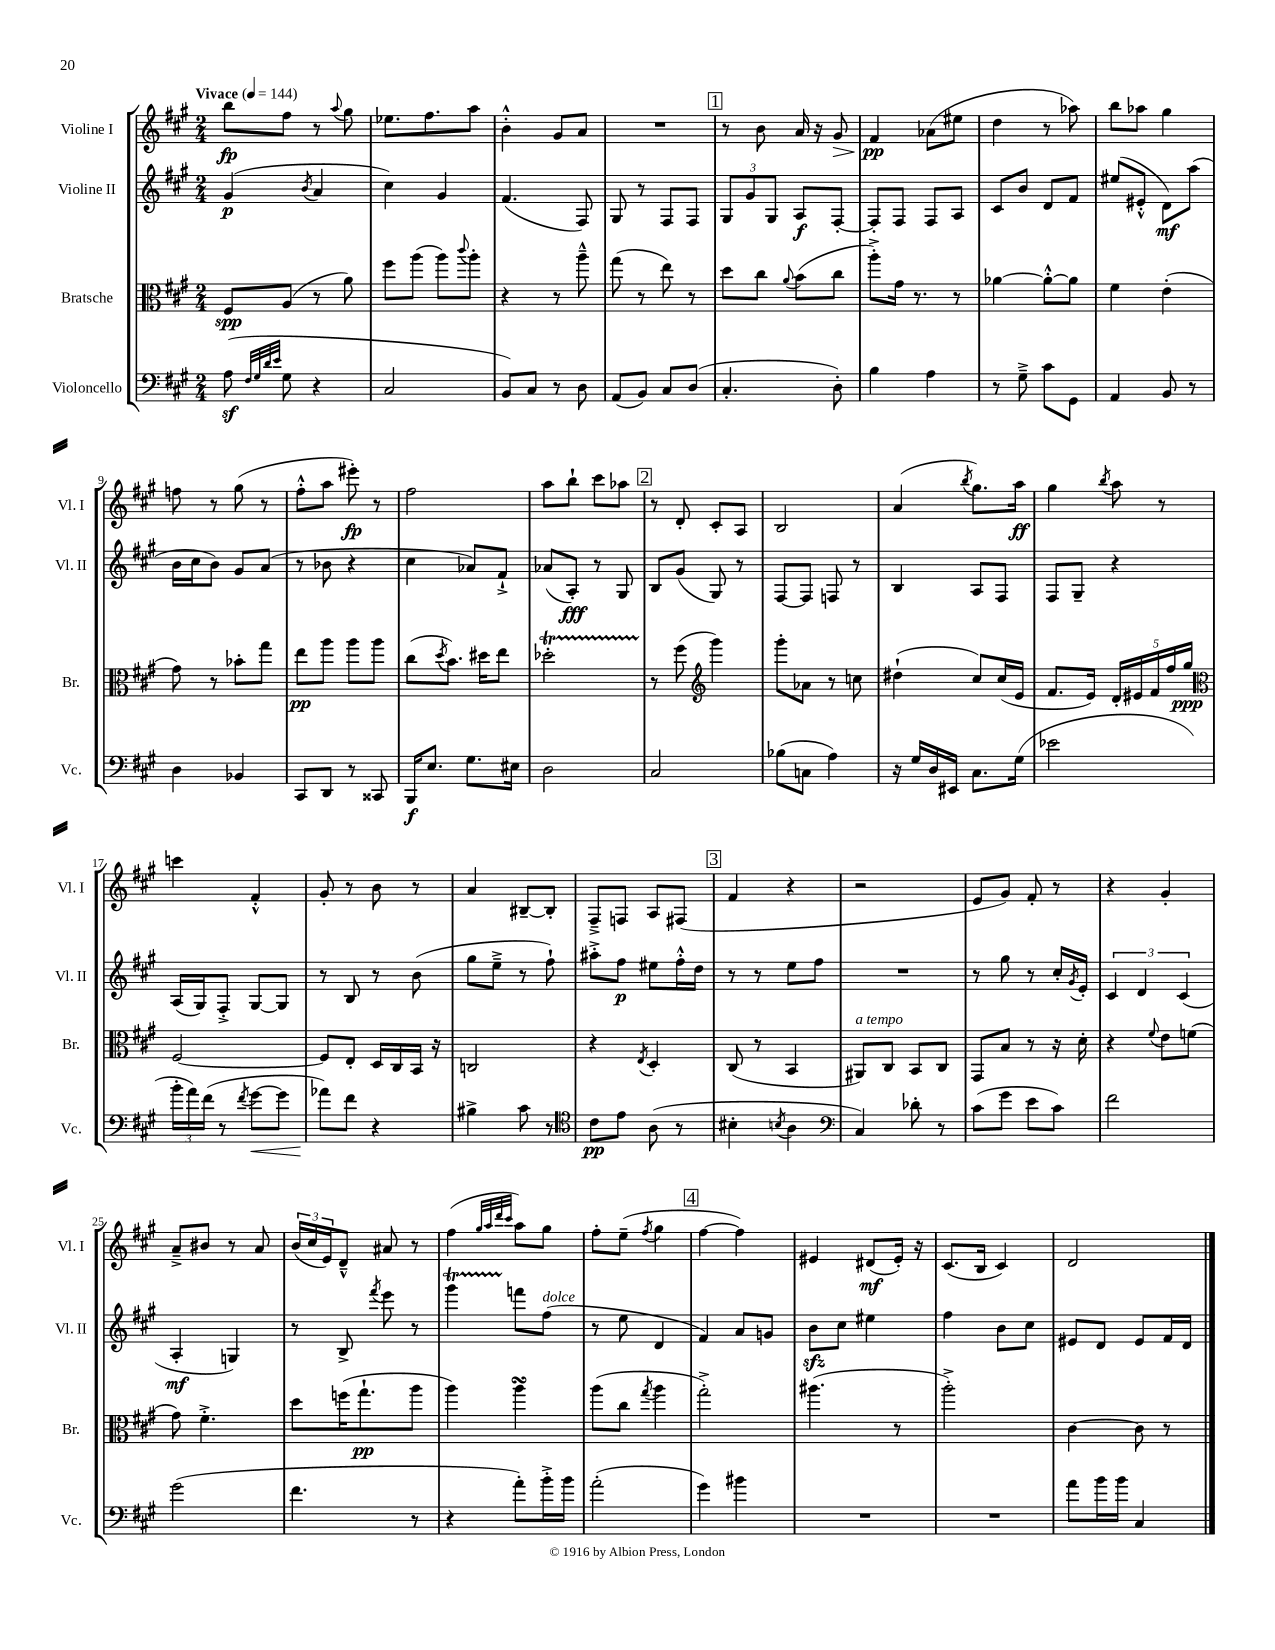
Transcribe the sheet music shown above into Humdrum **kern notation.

**kern	**kern	**kern	**kern
*staff4	*staff3	*staff2	*staff1
*clefF4	*clefC3	*clefG2	*clefG2
*k[f#c#g#]	*k[f#c#g#]	*k[f#c#g#]	*k[f#c#g#]
*M2/4	*M2/4	*M2/4	*M2/4
*MM144	*MM144	*MM144	*MM144
(8A\	8F#/L	(4g#/	8bb\L
32qqF#/LLL	.	.	.
32qqG#/	.	.	.
32qqd/	.	.	.
32qqe/JJJ	.	.	.
8G#\	(8A/J	.	8ff#\J
.	.	8qb/	.
4r	8r	4a/	8r
.	.	.	8qqaa/
.	8a\)	.	8gg#\
=	=	=	=
2C#/	8ff#\L	4cc#\)	8.ee-\L
.	(8aa\J	.	.
.	.	.	8.ff#\
.	8aa\L)	4g#/	.
.	8qqccc#/	.	.
.	8aa'\J	.	8aa\J
=	=	=	=
8BB/L)	4r	(4.f#/	4b'^^\
8C#/J	.	.	.
8r	8r	.	8g#/L
8D\	8aa~^^\	8F#/)	8a/J
=	=	=	=
(8AA/L	(8gg#\	8G#/	2r
8BB/J)	8r	8r	.
8C#/L	8ee\)	8F#/L	.
(8D/J	8r	8F#/J	.
=	=	=	=
4.C#'/	8dd\L	12G#/L	8r
.	.	12g#/	.
.	8cc#\J	.	8b\
.	.	12G#/J	.
.	8qqa/	.	.
.	(8b\L	8A/L	16a/
.	.	.	16r
8D'\)	8cc#\J	[8F#'/J	8g#/
=	=	=	=
4B\	8aa'^\L)	8F#'/]L	4f#/
.	16g#\Jk	8F#/J	.
.	8.r	.	.
4A\	.	8F#/L	(8a-\L
.	8r	8A/J	8ee#\J
=	=	=	=
8r	[4a-\	8c#/L	4dd\
8G#~^\	.	8b/J	.
8c#\L	8a-'^^\_L	8d/L	8r
8GG#\J	8a-\]J	8f#/J	8aa-\)
=	=	=	=
4AA/	4f#\	(8ee#/L	8bb\L
.	.	8e#'^^/J	8aa-\J
8BB/	(4e'\	8d\L)	4gg#\
8r	.	(8aa\J	.
=	=	=	=
4D\	8g#\)	16b\LL	8ff\
.	.	16cc#\J	.
.	8r	8b\J)	8r
4BB-/	8b-'\L	8g#/L	(8gg#\
.	8gg#\J	(8a/J	8r
=	=	=	=
8CC#/L	8ee\L	8r	8ff#'^^\L
8DD/J	8aa\J	8b-\	8aa\J
8r	8aa\L	4r	8eee#'\)
8CC##/	8aa\J	.	8r
=	=	=	=
16BBB/LK	(8cc#\L	4cc#\	2ff#\
8.E/J	.	.	.
.	8qdd/	.	.
.	8.b\J)	.	.
8.G#\L	.	8a-/L)	.
.	16dd#\LK	.	.
.	8ee\J	8f#`^/J	.
16E#\Jk	.	.	.
=	=	=	=
2D\	2dd-'\	(8a-/L	8aa\L
.	.	8A'/J)	8bb`\J
.	.	8r	8ccc#\L
.	.	8G#/	8aa-\J
=	=	=	=
2C#/	8r	8B/L	8r
.	(8ff#\	(8g#/J	8d'/
*	*clefG2	*	*
.	4ggg#\)	8G#/)	8c#'/L
.	.	8r	8A/J
=	=	=	=
(8B-\L	8ggg#'\L	[8F#/L	2B/
8C\J	8a-\J	8F#/]J	.
4A\)	8r	8F/	.
.	8cc\	8r	.
=	=	=	=
16r	(4dd#`\	4B/	(4a/
16G#/LL	.	.	.
16D/	.	.	.
16EE#/JJ	.	.	.
.	.	.	8qbb/
8.C#\L	8cc#/L)	8A/L	8.gg#\L)
.	(16cc#/L	8F#/J	.
(16G#\Jk	16e/JJ	.	16aa\Jk
=	=	=	=
2e-\	8.f#/L	8F#/L	4gg#\
.	.	8G#~/J	.
.	16e/Jk)	.	.
.	.	.	8qbb/
.	20d'/LL	4r	8aa\
.	20e#/	.	.
.	20f#/	.	.
.	.	.	8r
.	20ff#/	.	.
.	20gg#/JJ	.	.
=	=	=	=
*	*clefC3	*	*
24b'\LL	[2F#/	(16A/LL	4ccc\
24a\)	.	.	.
.	.	16G#/J)	.
(24f#\JJ	.	.	.
8r	.	8F#'^/J	.
8qf#/	.	.	.
[8g#\L	.	[8G#/L	4f#'^^/
8g#\]J	.	8G#/]J	.
=	=	=	=
8a-\L)	8F#/]L	8r	8g#'/
8f#\J	8E'/J	8B/	8r
4r	16D/LL	8r	8b\
.	16C#/	.	.
.	16BB/JJ	(8b\	8r
.	16r	.	.
=	=	=	=
4B#^\	2C/	8gg#\L	4a/
.	.	8ee~^\J	.
8c#\	.	8r	[8B#~/L
8r	.	8ff#`\)	8B#'/]J
=	=	=	=
*clefC4	*	*	*
8c#\L	4r	8aa#'^\L	8F#~^/L
8e\J	.	8ff#\J	8F/J
.	8qE/	.	.
(8A\	4D'/	8ee#\L	8A/L
8r	.	16ff#'^^\L	(8F#/J
.	.	16dd\JJ	.
=	=	=	=
4B#'\	(8C#/	8r	4f#/
.	8r	8r	.
8qB/	.	.	.
4A\	4BB/	8ee\L	4r
.	.	8ff#\J	.
=	=	=	=
*clefF4	*	*	*
4C#/)	8AA#/L)	2r	2r
.	8C#/J	.	.
8d-'\	8BB/L	.	.
8r	8C#/J	.	.
=	=	=	=
(8c#\L	8GG#/L	8r	8e/L
8g#\J	8B/J	8gg#\	8g#/J)
8e\L	8r	8r	8f#'/
8c#\J)	16r	16cc#'/LL	8r
.	.	8qg#/	.
.	16d'\	16e'/JJ	.
=	=	=	=
2f#\	4r	6c#/	4r
.	.	6d/	.
.	8qqf#/	.	.
.	8e\L	.	4g#'/
.	.	(6c#/	.
.	(8f\J	.	.
=	=	=	=
(2g#\	8g#\)	4A'/	8a~^/L
.	4.f#'^\	.	8b#/J
.	.	4G/)	8r
.	.	.	8a/
=	=	=	=
4.f#\	8dd\L	8r	(24b/LL
.	.	.	24cc#/
.	.	.	24e/J)
.	(16ff\K	8B^/	8d~^^/J
.	8.gg#`\	.	.
.	.	8qfff#/	.
.	.	8eee\	8a#/
8r	8aa\J	8r	8r
=	=	=	=
4r	4aa\)	4ggg#\	(4ff#\
.	.	.	32qqgg#/LLL
.	.	.	32qqaa/
.	.	.	32qqddd/
.	.	.	32qqccc#/JJJ
8a'\L)	4aa\	8fff\L	8aa\L)
16b'^\L	.	(8ff#\J	8gg#\J
16b\JJ	.	.	.
=	=	=	=
(2a'\	(8aa\L	8r	8ff#'\L
.	8cc#\J	8ee\	(8ee~\J
.	8qgg#/	.	8qff#/
.	4aa\	4d/	4gg#\
=	=	=	=
4g#\)	2gg#'^\)	4f#/)	[4ff#\
4b#\	.	8a/L	4ff#\])
.	.	8g/J	.
=	=	=	=
2r	(4.aa#\	8b\L	4e#/
.	.	8cc#\J	.
.	.	4ee#\	(8d#/L
.	8r	.	16e#'/Jk)
.	.	.	16r
=	=	=	=
2r	2aa'^\)	4ff#\	(8.c#/L
.	.	.	16B/Jk
.	.	8b\L	4c#/)
.	.	8cc#\J	.
=	=	=	=
8a\L	[4c#\	8e#/L	2d/
16b\L	.	8d/J	.
16b\JJ	.	.	.
4C#/	8c#\]	8e#/L	.
.	8r	16f#/L	.
.	.	16d/JJ	.
==	==	==	==
*-	*-	*-	*-
